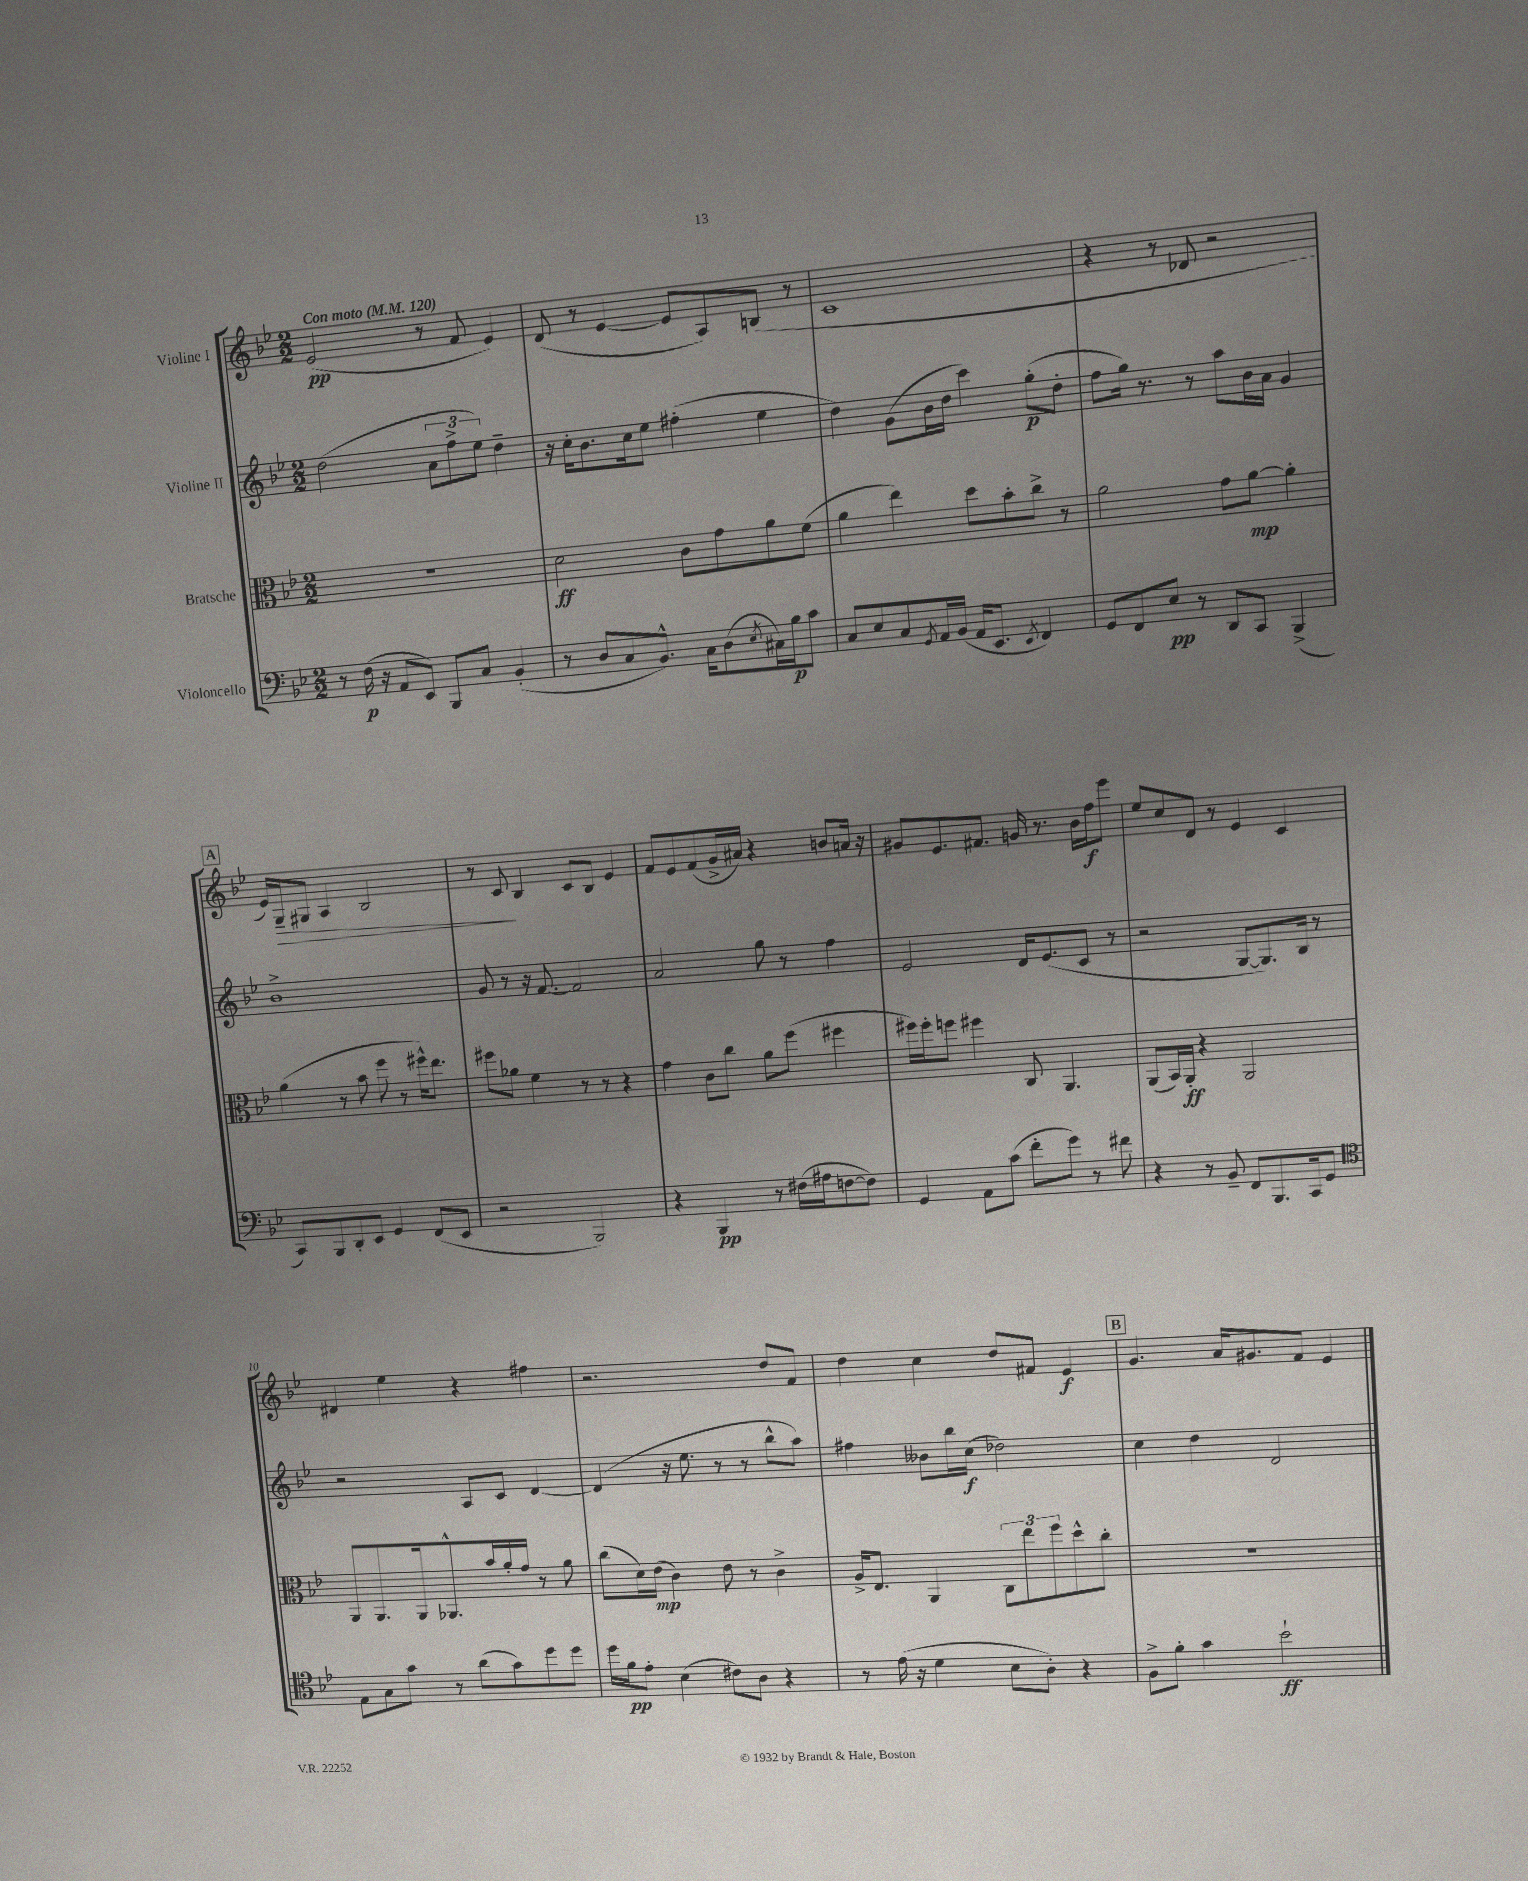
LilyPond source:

<<
\new StaffGroup <<
\new Staff = "s0" \with { instrumentName = "Violine I" } {
    \clef treble \key bes \major \numericTimeSignature \time 2/2 \tempo "Con moto" 4 = 120
    ees'2\pp( r8 f'8 ees'4) |
    d'8( r8 ees'4~ ees'8 a8) b8( r8 |
    c'1 |
    r4 r8 des'8 r2 |
    \mark \markup { \box "A" } ees'16) g16--\> gis8 a4 bes2 |
    r8 c'8\! bes4 c'8 bes8 ees'4 |
    f'8 ees'8 f'8( g'16-> ais'16) r4 b'8 a'16 r16 |
    gis'8 ees'8. fis'8. g'16 r8. bes'16 f''16\f ees'''8 |
    ees''8 c''8 d'8 r8 ees'4 c'4 |
    dis'4 ees''4 r4 fis''4 |
    r2. d''8 f'8 |
    d''4 c''4 d''8 fis'8 ees'4\f |
    \mark \markup { \box "B" } g'4. a'16 gis'8. f'8 ees'4 \bar "|." |
}
\new Staff = "s1" \with { instrumentName = "Violine II" } {
    \clef treble \key bes \major \numericTimeSignature \time 2/2
    d''2( \tuplet 3/2 { a'8 f''8-> ees''8) } d''4-- |
    r16 c''16-. bes'8. c''16 ees''8 fis''4-.( ees''4 |
    d''4) g'8( bes'16 d''16 c'''4) g''8-.\p( d''8-. |
    f''8 g''16) r8. r8 a''8 bes'16 a'16 g'4 |
    \mark \markup { \box "A" } bes'1-> |
    g'8 r8 r16 f'8.~ f'2 |
    a'2 g''8 r8 f''4 |
    ees'2 d'16 ees'8.( c'8 r8 |
    r2 g8~ g8.) bes16 r8 |
    r2 a8 c'8 d'4~ |
    d'4( r16 ees''8. r8 r8 bes''8-^ a''8) |
    fis''4 beses'8 bes''16 c''16\f( des''2) |
    \mark \markup { \box "B" } c''4 d''4 d'2 \bar "|." |
}
\new Staff = "s2" \with { instrumentName = "Bratsche" } {
    \clef alto \key bes \major \numericTimeSignature \time 2/2
    R1 |
    d'2\ff c'8 g'8 a'8 f'8( |
    a'4 ees''4) d''8 bes'8-. c''8-> r8 |
    a'2 g'8 a'8~\mp a'4-. |
    \mark \markup { \box "A" } a'4( r8 bes'8 f''8 r8 fis''16-^) ees''8. |
    fis''8 aes'8 f'4 r8 r8 r4 |
    g'4 c'8 c''8 a'8 f''8( fis''4 |
    fis''16) fis''16-. f''8 fis''4 c8 a,4. |
    a,8( bes,16) a,16-.\ff r4 a,2 |
    a,8 a,8. a,16 aes,8.-^ bes'16 a'16-. g'16 r8 a'8 |
    c''8( d'16) ees'16\mp( c'4) ees'8 r8 c'4-> |
    a16-> ees8. a,4 \tuplet 3/2 { c8 ees''8 f''8 } d''8-^ c''8-. |
    \mark \markup { \box "B" } r1 \bar "|." |
}
\new Staff = "s3" \with { instrumentName = "Violoncello" } {
    \clef bass \key bes \major \numericTimeSignature \time 2/2
    r8 f16\p( r16 a,8 ees,8) bes,,8 c8 bes,4-.( |
    r8 d8 c8 bes,8.-^) c16 d8( \acciaccatura { ees8 } cis16) bes16\p c'8 |
    c8 ees8 c8 \acciaccatura { g,8 } a,16 bes,16( a,16 ees,8. \acciaccatura { ees,8 } f,4) |
    g,8 f,8 ees8\pp r8 d,8 c,8 bes,,4->( |
    \mark \markup { \box "A" } c,8) bes,,8 d,8-. ees,8 g,4 f,8( ees,8 |
    r2 bes,,2) |
    r4 bes,,4\pp r8 fis16( ais16 f8~ f8) |
    g,4 a,8 c'8( f'8-. g'8) r8 fis'8 |
    r4 r8 bes,8-- f,8 bes,,8. c,16 g,8 |
    \clef tenor ees8 g8 g'8 r8 a'8( g'8) d''8 d''8 |
    d''16 f'16\pp ees'8-. bes4( cis'8) a8 r4 |
    r8 ees'16( r16 d'4 bes8 a8-.) r4 |
    \mark \markup { \box "B" } f8-> f'8-. g'4 bes'2-!\ff \bar "|." |
}
>>
>>
